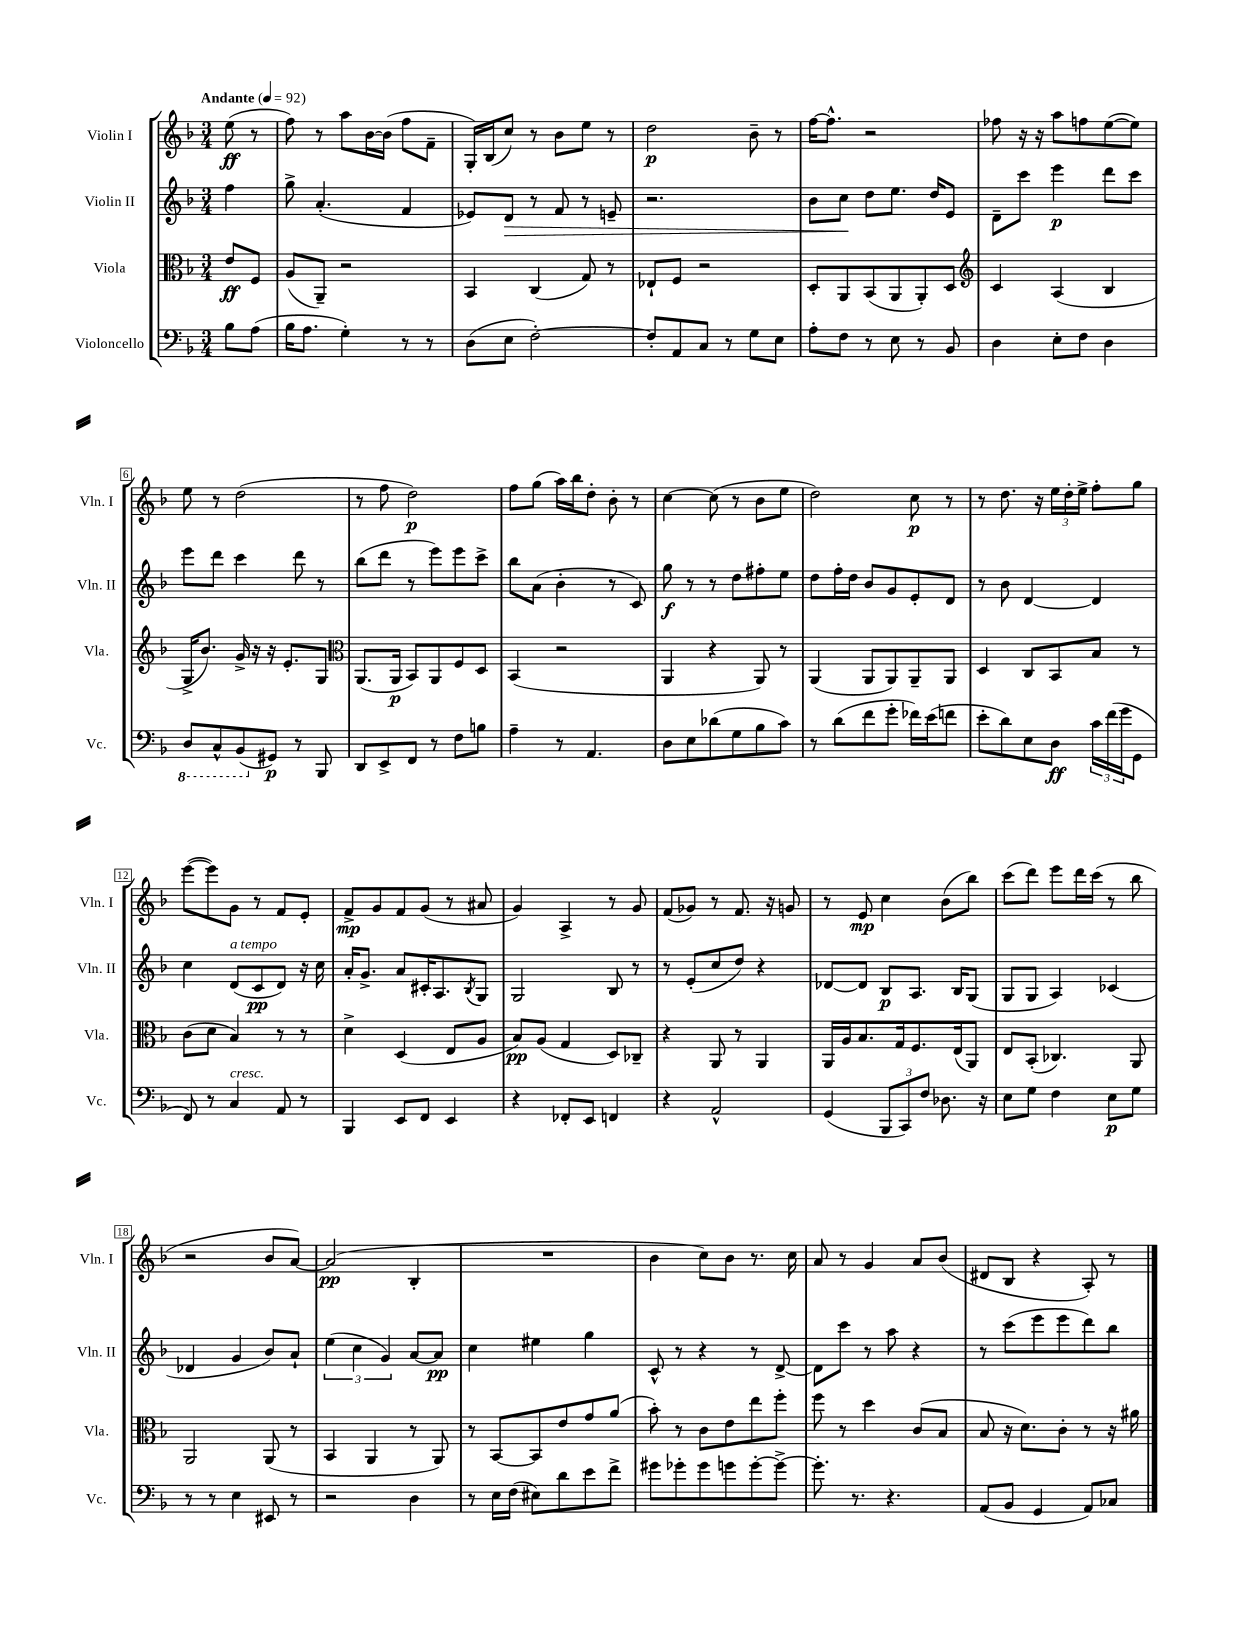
<<
\new StaffGroup <<
\new Staff = "s0" \with { instrumentName = "Violin I" shortInstrumentName = "Vln. I" } {
    \clef treble \key f \major \numericTimeSignature \time 3/4 \partial 4 \tempo "Andante" 4 = 92
    e''8\ff( r8 |
    f''8) r8 a''8 bes'16~ bes'16( f''8 f'8-- |
    g16-.) bes16( c''8) r8 bes'8 e''8 r8 |
    d''2\p bes'8-- r8 |
    f''16~ f''8.-^ r2 |
    fes''8 r16 r16 a''8 f''8 e''8~( e''8) |
    e''8 r8 d''2( |
    r8 f''8 d''2\p) |
    f''8 g''8( a''16) bes''16 d''8-. bes'8-. r8 |
    c''4~ c''8( r8 bes'8 e''8 |
    d''2) c''8\p r8 |
    r8 d''8. r16 \tuplet 3/2 { e''16 d''16-. e''16-> } f''8-. g''8 |
    e'''8~( e'''8) g'8 r8 f'8 e'8-. |
    f'8->\mp g'8 f'8 g'8( r8 ais'8 |
    g'4) a4-> r8 g'8 |
    f'8( ges'8) r8 f'8. r16 g'8 |
    r8 e'8\mp c''4 bes'8( bes''8) |
    c'''8( d'''8) e'''8 d'''16 c'''16( r8 bes''8 |
    r2 bes'8 a'8~) |
    a'2\pp( bes4-. |
    R2. |
    bes'4 c''8) bes'8 r8. c''16 |
    a'8 r8 g'4 a'8 bes'8( |
    dis'8 bes8 r4 a8-.) r8 \bar "|." |
}
\new Staff = "s1" \with { instrumentName = "Violin II" shortInstrumentName = "Vln. II" } {
    \clef treble \key f \major \numericTimeSignature \time 3/4 \partial 4
    f''4 |
    g''8-> a'4.-.( f'4 |
    ees'8) d'8\> r8 f'8 r8 e'8-- |
    r2. |
    bes'8 c''8\! d''8 e''8. d''16 e'8 |
    d'8-- c'''8 e'''4\p d'''8 c'''8 |
    e'''8 d'''8 c'''4 d'''8 r8 |
    bes''8( d'''8 r8 e'''8) e'''8 c'''8-> |
    bes''8 a'8( bes'4-. r8 c'8) |
    g''8\f r8 r8 d''8 fis''8-. e''8 |
    d''8 f''16-. d''16 bes'8 g'8 e'8-. d'8 |
    r8 bes'8 d'4~ d'4 |
    c''4 d'8^\markup { \italic "a tempo" }( c'8\pp d'8) r16 c''16 |
    a'16-. g'8.-> a'8 cis'16-. a8. \acciaccatura { bes8 } g8 |
    g2 bes8 r8 |
    r8 e'8-.( c''8 d''8) r4 |
    des'8~ des'8 bes8\p a8. bes16 g8( |
    g8 g8 a4) ces'4( |
    des'4 g'4 bes'8) a'8-! |
    \tuplet 3/2 { e''4( c''4 g'4) } a'8~ a'8\pp |
    c''4 eis''4 g''4 |
    c'8-^ r8 r4 r8 d'8~-> |
    d'8 c'''8 r8 a''8 r4 |
    r8 c'''8( e'''8 e'''8 d'''8) bes''8 \bar "|." |
}
\new Staff = "s2" \with { instrumentName = "Viola" shortInstrumentName = "Vla." } {
    \clef alto \key f \major \numericTimeSignature \time 3/4 \partial 4
    e'8\ff f8 |
    a8( a,8--) r2 |
    bes,4 c4( g8) r8 |
    ees8-! f8 r2 |
    d8-. a,8 bes,8( a,8 a,8-.) d8 |
    \clef treble c'4 a4( bes4 |
    g16-> bes'8.) g'16-> r16 r16 e'8.-. g8 |
    \clef alto a,8.( a,16\p bes,8) a,8 f8 d8 |
    bes,4( r2 |
    a,4 r4 a,8) r8 |
    a,4( a,8 a,8) a,8-- a,8 |
    d4 c8 bes,8 bes8 r8 |
    c'8( d'8 bes4) r8 r8 |
    d'4-> d4( e8 a8 |
    bes8\pp) a8( g4 d8) ces8-- |
    r4 a,8 r8 a,4 |
    a,16 a16 bes8. g16 f8. e16( a,8) |
    e8 bes,8-.( ces4.) a,8 |
    a,2 a,8( r8 |
    bes,4 a,4 r8 a,8) |
    r8 bes,8~ bes,8 e'8 g'8 a'8( |
    bes'8-.) r8 c'8 e'8 e''8 f''8-. |
    f''8 r8 d''4 c'8( bes8 |
    bes8 r16 d'8.) c'8-. r8 r16 ais'16 \bar "|." |
}
\new Staff = "s3" \with { instrumentName = "Violoncello" shortInstrumentName = "Vc." } {
    \clef bass \key f \major \numericTimeSignature \time 3/4 \partial 4
    bes8 a8( |
    bes16 a8. g4-.) r8 r8 |
    d8( e8 f2~-.) |
    f8-. a,8 c8 r8 g8 e8 |
    a8-. f8 r8 e8 r8 bes,8 |
    d4 e8-. f8 d4 |
    \ottava #-1 d,8 c,8-^ bes,,8( \ottava #0 gis,8\p) r8 bes,,8 |
    d,8 e,8-> f,8 r8 f8 b8 |
    a4-- r8 a,4. |
    d8 e8 des'8( g8 bes8 c'8) |
    r8 d'8( f'8 g'8-. fes'16) e'16( f'8 |
    e'8-. d'8) e8 d8\ff \tuplet 3/2 { c'16 f'16( g'16 } g,8 |
    f,8) r8 c4^\markup { \italic "cresc." } a,8 r8 |
    bes,,4 e,8 f,8 e,4 |
    r4 fes,8-. e,8 f,4 |
    r4 a,2-^ |
    g,4( \tuplet 3/2 { bes,,8 c,8) f8 } des8. r16 |
    e8 g8 f4 e8\p g8 |
    r8 r8 e4 eis,8 r8 |
    r2 d4 |
    r8 e16 f16( eis8) d'8 e'8 f'8-> |
    gis'8 ges'8-. ges'8 g'8 g'8~-. g'8~-> |
    g'8.-. r8. r4. |
    a,8( bes,8 g,4 a,8) ces8 \bar "|." |
}
>>
>>
\layout { \context { \Score \override BarNumber.stencil = #(make-stencil-boxer 0.1 0.3 ly:text-interface::print) } }
